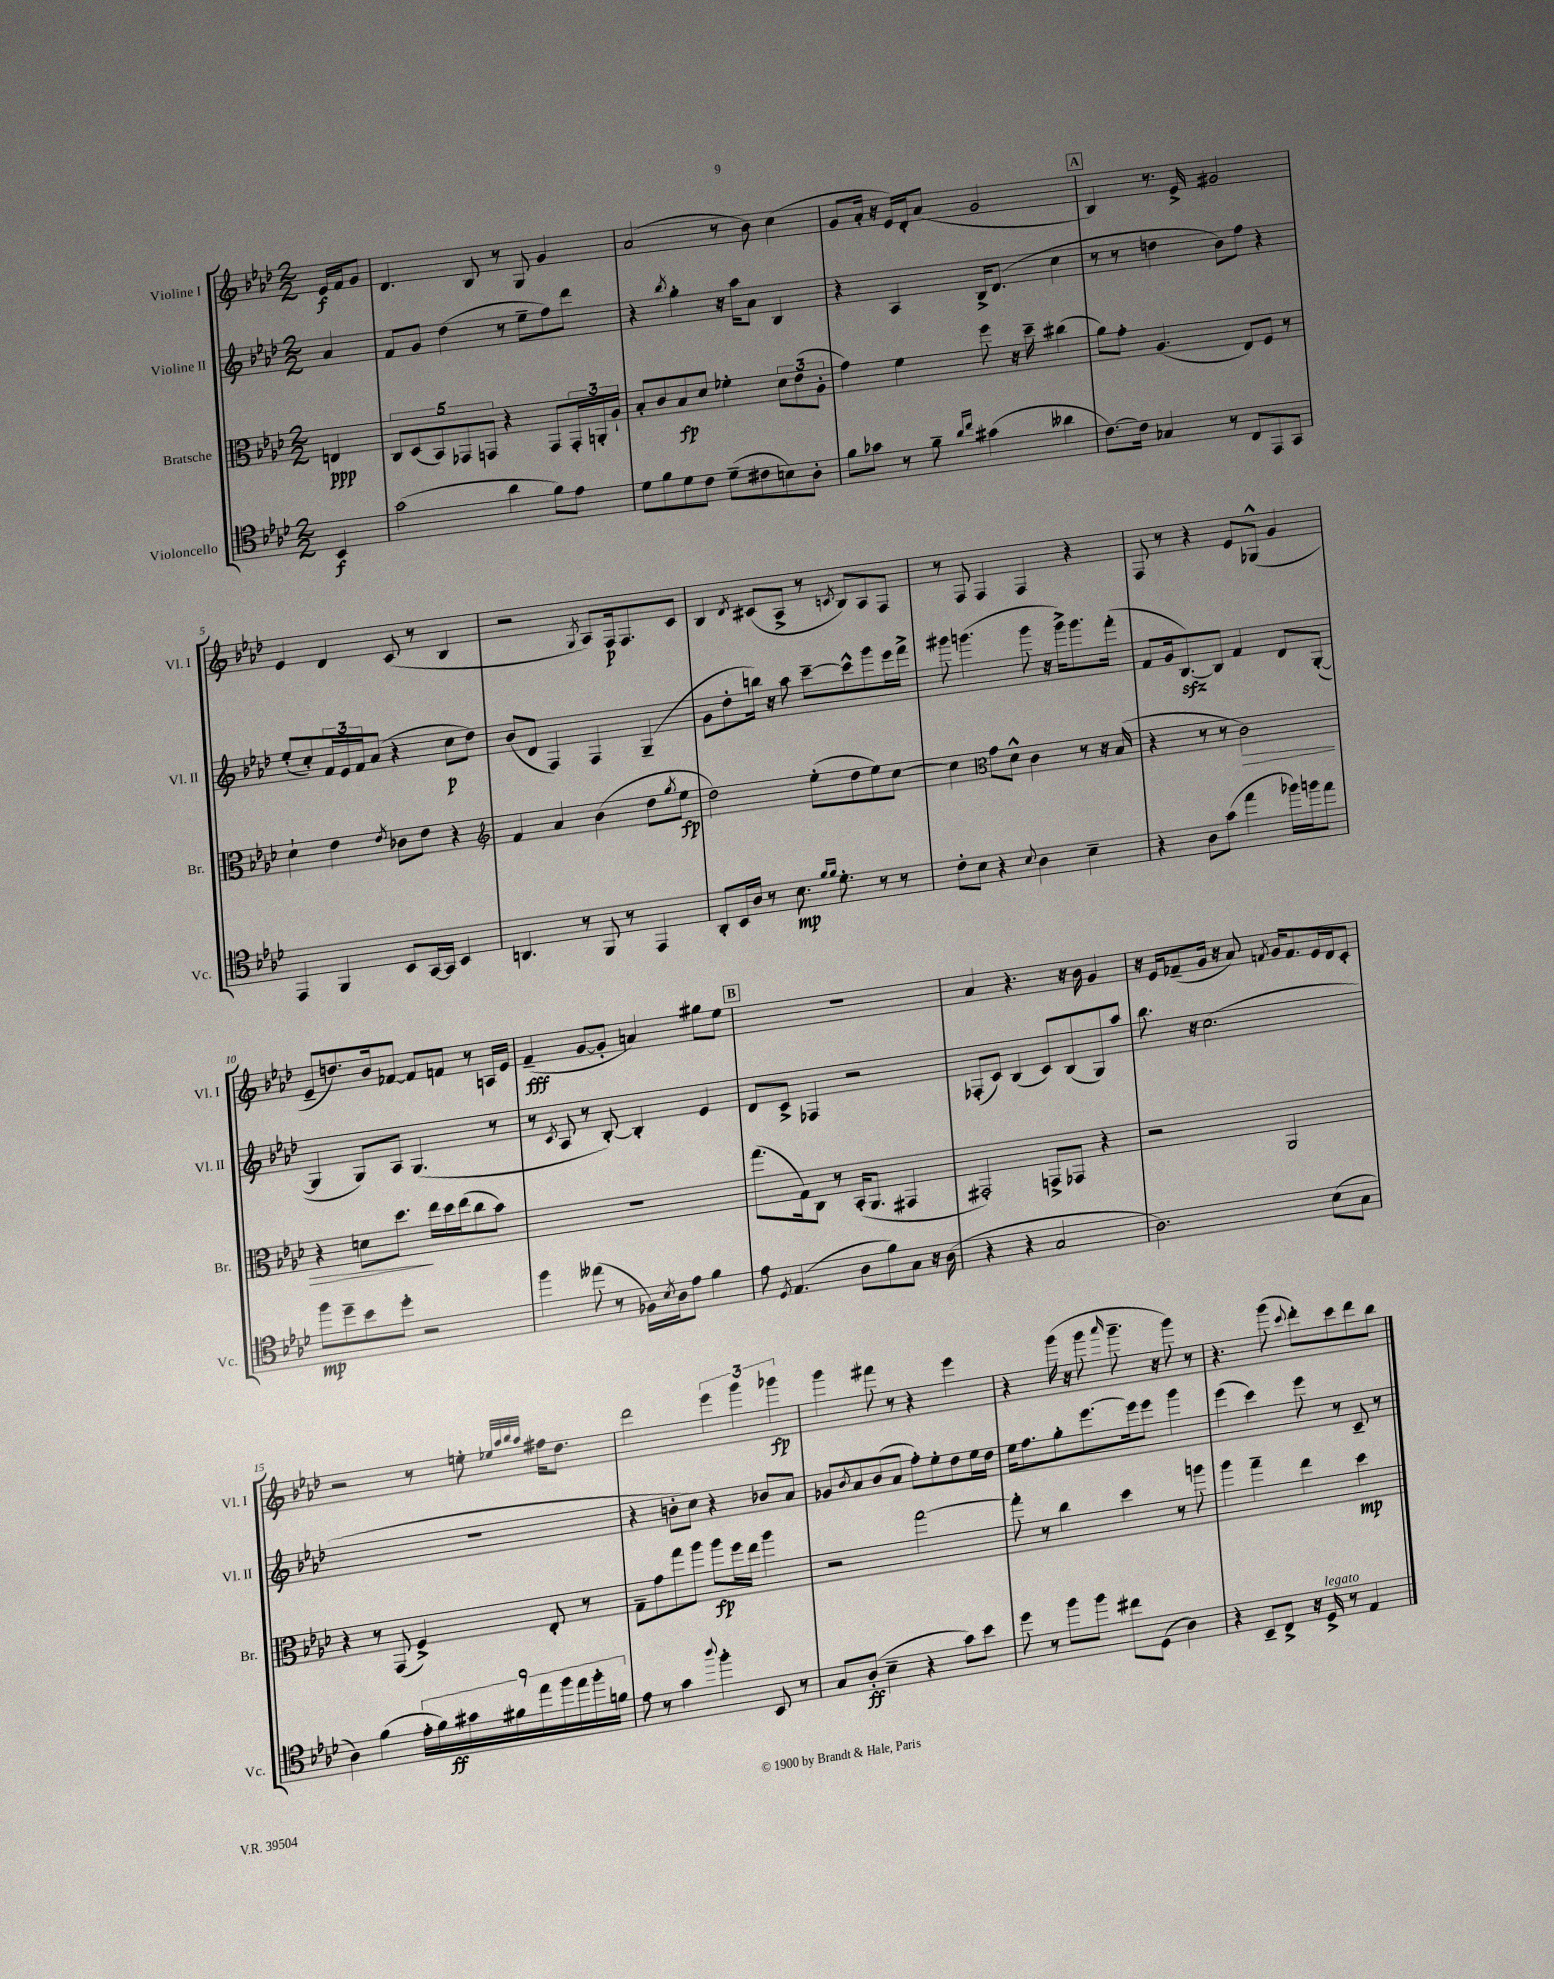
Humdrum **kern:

**kern	**dynam	**kern	**dynam	**kern	**dynam	**kern	**dynam
*part4	*part4	*part3	*part3	*part2	*part2	*part1	*part1
*staff4	*staff4	*staff3	*staff3	*staff2	*staff2	*staff1	*staff1
*I"Violoncello	*	*I"Bratsche	*	*I"Violine II	*	*I"Violine I	*
*I'Vc.	*	*I'Br.	*	*I'Vl. II	*	*I'Vl. I	*
*clefC4	*	*clefC3	*	*clefG2	*	*clefG2	*
*k[b-e-a-d-]	*	*k[b-e-a-d-]	*	*k[b-e-a-d-]	*	*k[b-e-a-d-]	*
*M2/2	*	*M2/2	*	*M2/2	*	*M2/2	*
=	=	=	=	=	=	=	=
4BB-/	f	4En/	ppp	4a-/	.	16e-/LL	f
.	.	.	.	.	.	16f/J	.
.	.	.	.	.	.	8g/J	.
=1	=1	=1	=1	=1	=1	=1	=1
(2g\	.	10C/L	.	8f/L	.	4.d-/	.
.	.	(10D-/	.	.	.	.	.
.	.	.	.	8g/J	.	.	.
.	.	10BB-/)	.	.	.	.	.
.	.	.	.	(4dd-\	.	.	.
.	.	10GG-X/	.	.	.	.	.
.	.	.	.	.	.	8B-/	.
.	.	10GGn/J	.	.	.	.	.
4a-\	.	4r	.	8r	.	8r	.
.	.	.	.	8ee-~\L	.	8G/	.
8f\L)	.	8GG/L	.	8ff\)	.	4g/	.
8e-\J	.	24GG'/L	.	8ddd-\J	.	.	.
.	.	24AAn'/	.	.	.	.	.
.	.	24A-`/JJ	.	.	.	.	.
=2	=2	=2	=2	=2	=2	=2	=2
8d-\L	.	8B-'/L	.	4r	.	(2a-/	.
8f\	.	8c/	.	.	.	.	.
.	.	.	.	8qbb-/	.	.	.
8d-\	.	8B-/	fp	4gg'\	.	.	.
8c\J	.	8d-/J	.	.	.	.	.
(8d-~\L	.	4f-X'\	.	16r	.	8r	.
.	.	.	.	16aa-\KL	.	.	.
8c#X\	.	.	.	8a-\J	.	8b-\)	.
8Bn\)	.	12d-\L	.	4B-/	.	(4cc\	.
.	.	(12e-\	.	.	.	.	.
8A-'\J	.	.	.	.	.	.	.
.	.	12A-'\J	.	.	.	.	.
=3	=3	=3	=3	=3	=3	=3	=3
8f\L	.	4g\)	.	4r	.	8g/L	.
8g-X\J	.	.	.	.	.	16a-'/Jk	.
.	.	.	.	.	.	16r	.
8r	.	4f\	.	4A-/	.	16e-/LL)	.
.	.	.	.	.	.	16d-'/J	.
8f~\	.	.	.	.	.	(8a-/J	.
16qqa-/LL	.	.	.	.	.	.	.
16qqcc/JJ	.	.	.	.	.	.	.
(4g#X\	.	8ff\	.	16B-^/KL	.	2g/	.
.	.	.	.	(8.d-/J	.	.	.
.	.	16r	.	.	.	.	.
.	.	16dd-~\	.	.	.	.	.
4a--X\	.	(4cc#X\	.	4cc\	.	.	.
!!LO:REH:place=s1:t=A
=4	=4	=4	=4	=4	=4	=4	=4
[8.c\L)	.	8a-\L)	.	8r	.	4B-/)	.
.	.	8g'\J	.	8r	.	.	.
16c\Jk]	.	.	.	.	.	.	.
4G-X/	.	(4.A-/	.	4ddn\	.	8.r	.
.	.	.	.	.	.	16e-^/	.
8r	.	.	.	8b-\L)	.	2g#X/	.
8C/L	.	8E-/L)	.	8ff\J	.	.	.
8EE-/	.	8F/J	.	4r	.	.	.
8GG/J	.	8r	.	.	.	.	.
!!LO:LB:g=z
=5	=5	=5	=5	=5	=5	=5	=5
4EE-/	.	4d-`\	.	(8ee-'/L	.	4e-/	.
.	.	.	.	8cc'/)	.	.	.
4FF/	.	4e-\	.	24f/L	.	4d-/	.
.	.	.	.	24e-/	.	.	.
.	.	.	.	24f/J	.	.	.
.	.	.	.	(8a-/J	.	.	.
.	.	8qe-/	.	.	.	.	.
8BB-/L	.	8c-X\L	.	4r	.	(8c/	.
[16GG/L	.	8e-\J	.	.	.	8r	.
16GG/JJ]	.	.	.	.	.	.	.
4BB-/	.	4r	.	8cc\L	p	4B-/	.
.	.	.	.	8dd-\J)	.	.	.
=6	=6	=6	=6	=6	=6	=6	=6
*	*	*clefG2	*	*	*	*	*
4.AAn/	.	4f/	.	(8b-/L	.	2r	.
.	.	.	.	8d-/J	.	.	.
.	.	4a-/	.	4F/)	.	.	.
8r	.	.	.	.	.	.	.
.	.	.	.	.	.	8qG/	.
8FF/	.	(4b-\	.	4F/	.	8A-/L)	.
8r	.	.	.	.	.	16F/k	p
.	.	.	.	.	.	8.F/	.
4EE-/	.	8dd-\L	.	(4G~/	.	.	.
.	.	8qgg/	.	.	.	.	.
.	.	8ee-\J	fp	.	.	8c/J	.
=7	=7	=7	=7	=7	=7	=7	=7
8AA-'/L	.	2dd-\)	.	8g\L	.	4B-/	.
16BB-/L	.	.	.	8dd-'\	.	.	.
16A-/JJ	.	.	.	.	.	.	.
.	.	.	.	.	.	8qd-/	.
8r	.	.	.	16bbn\Jk)	.	(8c#X/L	.
.	.	.	.	16r	.	.	.
8.B-\	mp	.	.	8aa-\	.	8A-^/J	.
.	.	(8ee-'\L	.	[8ccc~\L	.	8r	.
16qqf/LL	.	.	.	.	.	.	.
16qqf/JJ	.	.	.	.	.	.	.
8.d-'\	.	.	.	.	.	.	.
.	.	.	.	.	.	8qcn/	.
.	.	8dd-\	.	8ccc^^\]	.	8B-/L)	.
8r	.	8ee-\)	.	8ggg\	.	8A-/	.
8r	.	[8cc\J	.	16eee-\L	.	8F/J	.
.	.	.	.	16fff^\JJ	.	.	.
=8	=8	=8	=8	=8	=8	=8	=8
8c'\L	.	4cc\]	.	8ggg#X\	.	8r	.
8B-\J	.	.	.	(4.gggn\	.	8F/	.
*	*	*clefC3	*	*	*	*	*
4r	.	8g\L	.	.	.	4F/	.
.	.	8d-^^\J	.	.	.	.	.
8qqB-/	.	.	.	.	.	.	.
4A-\	.	4c\	.	8ggg\	.	4F/	.
.	.	.	.	16r	.	.	.
.	.	.	.	16ggg^\KL)	.	.	.
4B-~\	.	8r	.	8.ggg\	.	4r	.
.	.	16r	.	.	.	.	.
.	.	(16B-/	.	(16fff'\Jk	.	.	.
=9	=9	=9	=9	=9	=9	=9	=9
4r	.	4r	.	8f/L	.	8F/	.
.	.	.	.	16g/k	.	8r	.
.	.	.	.	[8.B-zz/)	.	.	.
8A-\L	.	8r	.	.	.	4r	.
(8g\J	.	8r	.	8B-/J]	.	.	.
!	!	!	!LO:HP:b	!	!	!	!
4ee-\	.	2c\)	>	4f/	.	8e-/L	.
.	.	.	.	.	.	(8G-X^^/J	.
16ff-X\LL)	.	.	.	8d-/L	.	4g/	.
16ffn\J	.	.	.	.	.	.	.
8ee-\J	.	.	.	([8G'/J	.	.	.
!!LO:LB:g=z
=10	=10	=10	=10	=10	=10	=10	=10
8ff\L	mp	4r	.	4G/]	.	8e-~/L	.
8dd-~\	.	.	.	.	.	8.ddn/)	.
8b-\	.	8dn\L	.	8G/L)	.	.	.
.	.	.	.	.	.	16b-/k	.
8dd-'\J	.	8.dd-\J	.	8A-/J	.	[8f-X/J	.
2r	.	.	.	(4.G/	.	8f-/L]	.
.	.	16ee-\LL	]	.	.	.	.
.	.	16dd-\	.	.	.	8fn/J	.
.	.	(16ee-\J	.	.	.	.	.
.	.	8cc\	.	.	.	8r	.
.	.	8b-\J)	.	8r	.	16An/LL	.
.	.	.	.	.	.	16e-/JJ	.
=11	=11	=11	=11	=11	=11	=11	=11
4ff\	.	1r	.	8r	.	(4f~/	fff
.	.	.	.	8qc/	.	.	.
.	.	.	.	8A-/	.	.	.
(8ee--X\	.	.	.	8r	.	[8g/L	.
8r	.	.	.	[8B-'/)	.	8g'/J]	.
16F-X\LL)	.	.	.	4B-'/]	.	4an/)	.
8qB-/	.	.	.	.	.	.	.
16A-\J	.	.	.	.	.	.	.
8e-\J	.	.	.	.	.	.	.
4f\	.	.	.	4e-/	.	8gg#X\L	.
.	.	.	.	.	.	8ee-\J	.
!!LO:REH:place=s1:t=B
=12	=12	=12	=12	=12	=12	=12	=12
8e-\	.	(8.gg\L	.	8d-/L	.	1r	.
8qD-/	.	.	.	.	.	.	.
(4.E-/	.	.	.	8c^/J	.	.	.
.	.	16G\k)	.	.	.	.	.
.	.	8C\J	.	4F-X/	.	.	.
.	.	8r	.	.	.	.	.
8A-\L	.	(16BB-'/KL	.	2r	.	.	.
.	.	8.AA-/J	.	.	.	.	.
8f\)	.	.	.	.	.	.	.
8G\J	.	4GG#X/	.	.	.	.	.
16r	.	.	.	.	.	.	.
(16A-\	.	.	.	.	.	.	.
=13	=13	=13	=13	=13	=13	=13	=13
4r	.	2GG#X'/)	.	(8F-X'/L	.	4a-/	.
.	.	.	.	8c/J)	.	.	.
4r	.	.	.	(4B-/	.	4.r	.
2G/	.	8GGn^/L	.	8c/L)	.	.	.
.	.	8GG-X/J	.	(8B-/	.	16r	.
.	.	.	.	.	.	16b-\	.
.	.	4r	.	8G/)	.	4g/	.
.	.	.	.	8aa-/J	.	.	.
=14	=14	=14	=14	=14	=14	=14	=14
2.A-\)	.	2r	.	8.bb-\	.	16r	.
.	.	.	.	.	.	16e-/KL	.
.	.	.	.	.	.	(8f-X~/	.
.	.	.	.	16r	.	.	.
.	.	.	.	(2.cc\	.	16g/Jk	.
.	.	.	.	.	.	16r	.
.	.	.	.	.	.	8a-/)	.
.	.	.	.	.	.	8qfn/	.
.	.	2AA-/	.	.	.	16g/KL	.
.	.	.	.	.	.	8.f/	.
(8B-\L	.	.	.	.	.	16e-/L	.
.	.	.	.	.	.	16d-/J	.
8G\J	.	.	.	.	.	8c'/J	.
!!LO:LB:g=z
=15	=15	=15	=15	=15	=15	=15	=15
4A-\)	.	4r	.	1r	.	2r	.
(4f\	.	8r	.	.	.	.	.
.	.	(8GG/	.	.	.	.	.
18e-'\LL	.	4F^/)	.	.	.	8r	.
18f\)	.	.	.	.	.	.	.
18g#X\	ff	.	.	.	.	.	.
.	.	.	.	.	.	8een'\	.
18f#X\	.	.	.	.	.	.	.
18ee-\	.	.	.	.	.	.	.
.	.	.	.	.	.	32qqee-X/LLL	.
.	.	.	.	.	.	32qqaa-/	.
.	.	.	.	.	.	32qqbb-/	.
.	.	.	.	.	.	32qqaa-/JJJ	.
.	.	8E-'/	.	.	.	16ff#X\KL	.
18ff\	.	.	.	.	.	.	.
.	.	.	.	.	.	8.dd-\J	.
18ee-\	.	.	.	.	.	.	.
.	.	8r	.	.	.	.	.
18ff'\	.	.	.	.	.	.	.
18fn\JJ	.	.	.	.	.	.	.
=16	=16	=16	=16	=16	=16	=16	=16
8e-\	.	8G~\L	.	4r	.	2ddd-\	.
8r	.	8g\	.	.	.	.	.
4g\	.	8gg\	.	8bn'\L	.	.	.
.	.	8aa-\J	.	8cc\J)	.	.	.
8qqaa-/	.	.	.	.	.	.	.
4ff'\	.	8aa-\L	fp	4r	.	6eee-\	.
.	.	16ff\L	.	.	.	.	.
.	.	.	.	.	.	6ggg\	.
.	.	16ee-\JJ	.	.	.	.	.
8BB-/	.	4aa-\	.	8b-X/L	.	.	.
.	.	.	.	.	.	6ggg-X\	fp
8r	.	.	.	8a-/J	.	.	.
=17	=17	=17	=17	=17	=17	=17	=17
8G/L	.	2r	.	8g-X/L	.	4ggg\	.
.	.	.	.	8qb-/	.	.	.
(8A-'/J	ff	.	.	8a-/	.	.	.
4B-~\	.	.	.	(8b-/	.	8fff#X\	.
.	.	.	.	8a-/J	.	8r	.
4r	.	[2gg\	.	8ff'\L)	.	4r	.
.	.	.	.	8ee-'\	.	.	.
8g\L)	.	.	.	8dd-\	.	4eee-\	.
8b-\J	.	.	.	16ee-\L	.	.	.
.	.	.	.	16dd-\JJ	.	.	.
=18	=18	=18	=18	=18	=18	=18	=18
8dd-\	.	8gg'\]	.	16ee-\KL	.	4r	.
.	.	.	.	8.ff\	.	.	.
8r	.	8r	.	.	.	.	.
8ff\L	.	4cc\	.	8gg'\	.	(16ggg\	.
.	.	.	.	.	.	16r	.
8ff\J	.	.	.	[8.eee-\	.	8ggg\	.
.	.	.	.	.	.	16qqaaa-/	.
8cc#X\L	.	4dd-\	.	.	.	8.ggg~\	.
.	.	.	.	16eee-\k]	.	.	.
(8D-\J	.	.	.	8eee-\J	.	.	.
.	.	.	.	.	.	16r	.
4A-\)	.	8r	.	4ggg\	.	8ggg\)	.
.	.	8aan\	.	.	.	8r	.
=19	=19	=19	=19	=19	=19	=19	=19
4r	.	4aa-\	.	(4eee-\	.	4.r	.
8BB-~/L	.	4gg~\	.	4ccc\)	.	.	.
8C^/J	.	.	.	.	.	(8ggg\	.
.	.	.	.	.	.	8qqccc/	.
16r	.	4ee-\	.	8eee-\	.	8ddd-'\L)	.
!LO:TX:a:i:t=legato	!	!	!	!	!	!	!
16D-^/	.	.	.	.	.	.	.
8r	.	.	.	8r	.	8ccc\	.
4E-/	.	4dd-\	mp	8c~/	.	8ddd-\	.
.	.	.	.	8r	.	8bb-\J	.
==	==	==	==	==	==	==	==
*-	*-	*-	*-	*-	*-	*-	*-
